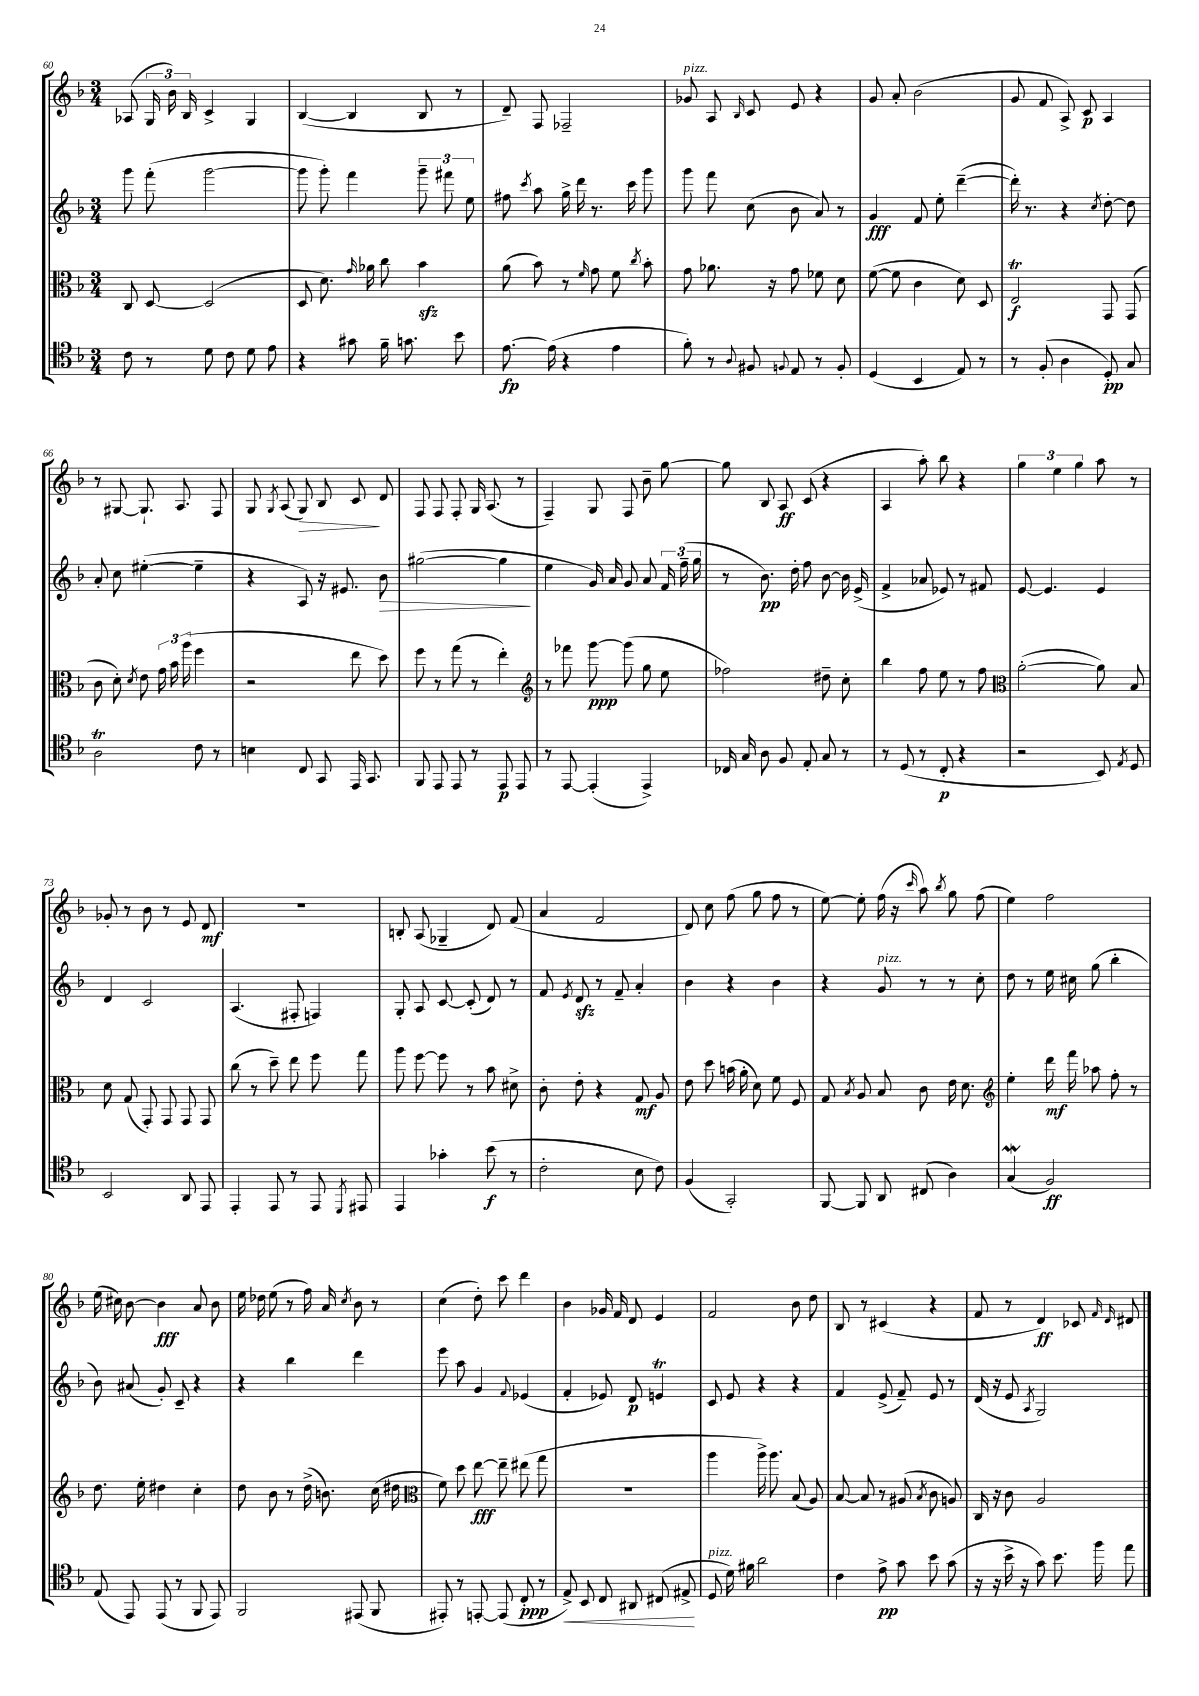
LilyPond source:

<<
\new StaffGroup <<
\new Staff = "s0" {
    \clef treble \key f \major \numericTimeSignature \time 3/4
    \autoBeamOff aes8( \tuplet 3/2 { g16 bes'16) bes16 } c'4-> g4 |
    bes4~( bes4 bes8 r8 |
    d'8--) f8 fes2-- |
    ges'8^\markup { \italic "pizz." } a8 \grace { bes16 } c'8 e'8 r4 |
    g'8 a'8-. bes'2( |
    g'8 f'8 a8->) c'8\p a4 |
    r8 gis8~ gis8.-! a8. f8 |
    g8 \acciaccatura { g8 } a8( g8\>) bes8 c'8\! d'8 |
    f8 f8 f8-. g16 a8.( r8 |
    f4--) g8 f8 bes'8-- g''8~ |
    g''8 bes8 a8\ff c'8( r4 |
    a4 a''8-.) bes''8 r4 |
    \tuplet 3/2 { g''4 e''4 g''4 } a''8 r8 |
    ges'8-. r8 bes'8 r8 e'8 d'8\mf |
    R2. |
    b8-. a8( ges4-- d'8) f'8( |
    a'4 f'2 |
    d'8) c''8 f''8( g''8 f''8 r8 |
    e''8~) e''8-. f''16( r16 \grace { c'''16 } a''8) \acciaccatura { bes''8 } g''8 f''8( |
    e''4) f''2 |
    e''16( cis''16) bes'8~ bes'4\fff a'8 bes'8 |
    e''16 des''16 e''8( r8 f''16) a'16 \acciaccatura { c''8 } bes'8 r8 |
    c''4( d''8-.) c'''8 d'''4 |
    bes'4 ges'16 f'16 d'8 e'4 |
    f'2 bes'8 d''8 |
    bes8 r8 cis'4( r4 |
    f'8 r8 d'4\ff) ces'8 \grace { f'16 d'16 } dis'8 \bar "|." |
}
\new Staff = "s1" {
    \clef treble \key f \major \numericTimeSignature \time 3/4
    \autoBeamOff g'''8 f'''8-.( g'''2~ |
    g'''8 g'''8-.) f'''4 \tuplet 3/2 { g'''8-- fis'''8 e''8 } |
    fis''8 \acciaccatura { c'''8 } a''8 g''16-> d'''16 r8. c'''16 g'''8 |
    g'''8 f'''8 c''8( bes'8 a'8) r8 |
    g'4\fff f'8 e''8-. d'''4~--( |
    d'''16-.) r8. r4 \acciaccatura { c''8 } d''8~-. d''8 |
    a'8-. c''8 eis''4~-.( eis''4-- |
    r4 a8) r16 eis'8. bes'8\> |
    gis''2~( gis''4\! |
    e''4 g'16) a'16 g'8 a'8 \tuplet 3/2 { f'16 f''16--( g''16 } |
    r8 bes'8.\pp) d''16-. f''8 bes'8~ bes'16 e'16->( |
    f'4-> aes'8 ees'8) r8 fis'8 |
    e'8~ e'4. e'4 |
    d'4 c'2 |
    a4.( fis8-. f4) |
    g8-. a8 c'8~ c'8-.( d'8) r8 |
    f'8 \acciaccatura { e'8 } d'8\sfz r8 f'8-- a'4-. |
    bes'4 r4 bes'4 |
    r4 g'8^\markup { \italic "pizz." } r8 r8 c''8-. |
    d''8 r8 e''16 cis''16 g''8( bes''4-. |
    bes'8) ais'8( g'8-.) c'8-- r4 |
    r4 bes''4 d'''4 |
    e'''8 a''8 g'4 \appoggiatura { f'8 } ees'4( |
    f'4-. ees'8) d'8\p e'4\trill |
    c'8 e'8 r4 r4 |
    f'4 e'8->( f'8--) e'8 r8 |
    d'16( r16 e'8 \acciaccatura { a8 } g2) \bar "|." |
}
\new Staff = "s2" {
    \clef alto \key f \major \numericTimeSignature \time 3/4
    \autoBeamOff c8 d8~ d2( |
    d8 d'8.) \grace { g'16 } aes'16 c''8 bes'4\sfz |
    a'8( bes'8) r8 \grace { f'16 } g'8 f'8 \acciaccatura { c''8 } bes'8-. |
    g'8 aes'8. r16 g'8 fes'8 d'8 |
    f'8~( f'8 c'4 d'8) d8 |
    e2\trill\f g,8 g,8( |
    c'8 d'8-.) \acciaccatura { d'8 } e'8 \tuplet 3/2 { g'16 bes'16 a''16( } f''4 |
    r2 e''8 d''8) |
    f''8 r8 g''8( r8 e''4-.) |
    \clef treble r8 fes'''8 g'''8~\ppp g'''8( g''8 e''8 |
    fes''2) dis''8-- c''8-. |
    bes''4 f''8 e''8 r8 f''8 |
    \clef alto a'2~-.( a'8) bes8 |
    d'8 g8( g,8-.) g,8 g,8 g,8 |
    c''8( r8 d''8--) e''8 f''8 g''8 |
    a''8 f''8~ f''8 r8 bes'8 dis'8-> |
    c'8-. e'8-. r4 g8\mf a8 |
    e'8 d''8 b'16( a'16-. d'8) f'8 f8 |
    g8 \acciaccatura { bes8 } a8 bes8 c'8 e'16 d'8. |
    \clef treble e''4-. d'''16\mf f'''16 aes''8 f''8-. r8 |
    d''8. e''16-. dis''4 c''4-. |
    d''8 bes'8 r8 d''16->( b'8.) c''16( dis''16 |
    \clef alto f'8) d''8 e''8~\fff e''8-- eis''8( g''8 |
    R2. |
    a''4 a''16->) a''8. bes8( a8) |
    bes8~ bes8 r8 ais8( \acciaccatura { bes8 } c'8 a8) |
    c16 r16 c'8 a2 \bar "|." |
}
\new Staff = "s3" {
    \clef tenor \key f \major \numericTimeSignature \time 3/4
    \autoBeamOff c'8 r8 d'8 c'8 d'8 e'8 |
    r4 gis'8 f'16-- g'8. bes'8 |
    e'8.~\fp e'16( r4 e'4 |
    f'8-.) r8 \appoggiatura { a8 } fis8 \appoggiatura { f8 } e8 r8 f8-. |
    d4( bes,4 e8) r8 |
    r8 f8-.( a4 d8-.\pp) g8 |
    a2\trill c'8 r8 |
    b4 c8 g,8 e,16 g,8. |
    f,8 e,8 e,8 r8 e,8\p e,8 |
    r8 e,8~ e,4-.( e,4->) |
    ces16 g16 a8 f8 e8-. g8 r8 |
    r8 d8( r8 c8-.\p r4 |
    r2 bes,8) \acciaccatura { e8 } d8 |
    bes,2 a,8 e,8 |
    e,4-. e,8 r8 e,8 \acciaccatura { d,8 } eis,8 |
    e,4 ges'4-. bes'8\f( r8 |
    c'2-. bes8 c'8) |
    f4( g,2-.) |
    f,8~ f,8 a,8 cis8( a4) |
    g4\mordent( f2\ff) |
    e8( e,8) e,8( r8 f,8 e,8) |
    f,2 eis,8( f,8 |
    eis,8-.) r8 e,8~-. e,8( c8-.\ppp r8 |
    e8->\<) bes,8 c8 ais,8 cis8( eis8->\! |
    d8^\markup { \italic "pizz." } d'16) fis'16 a'2 |
    c'4 e'8->\pp g'8 bes'8 g'8( |
    r16 r16 bes'16-> r16 g'8) bes'8. f''16 e''8 \bar "|." |
}
>>
>>
\layout { \context { \Score currentBarNumber = #60 } }
